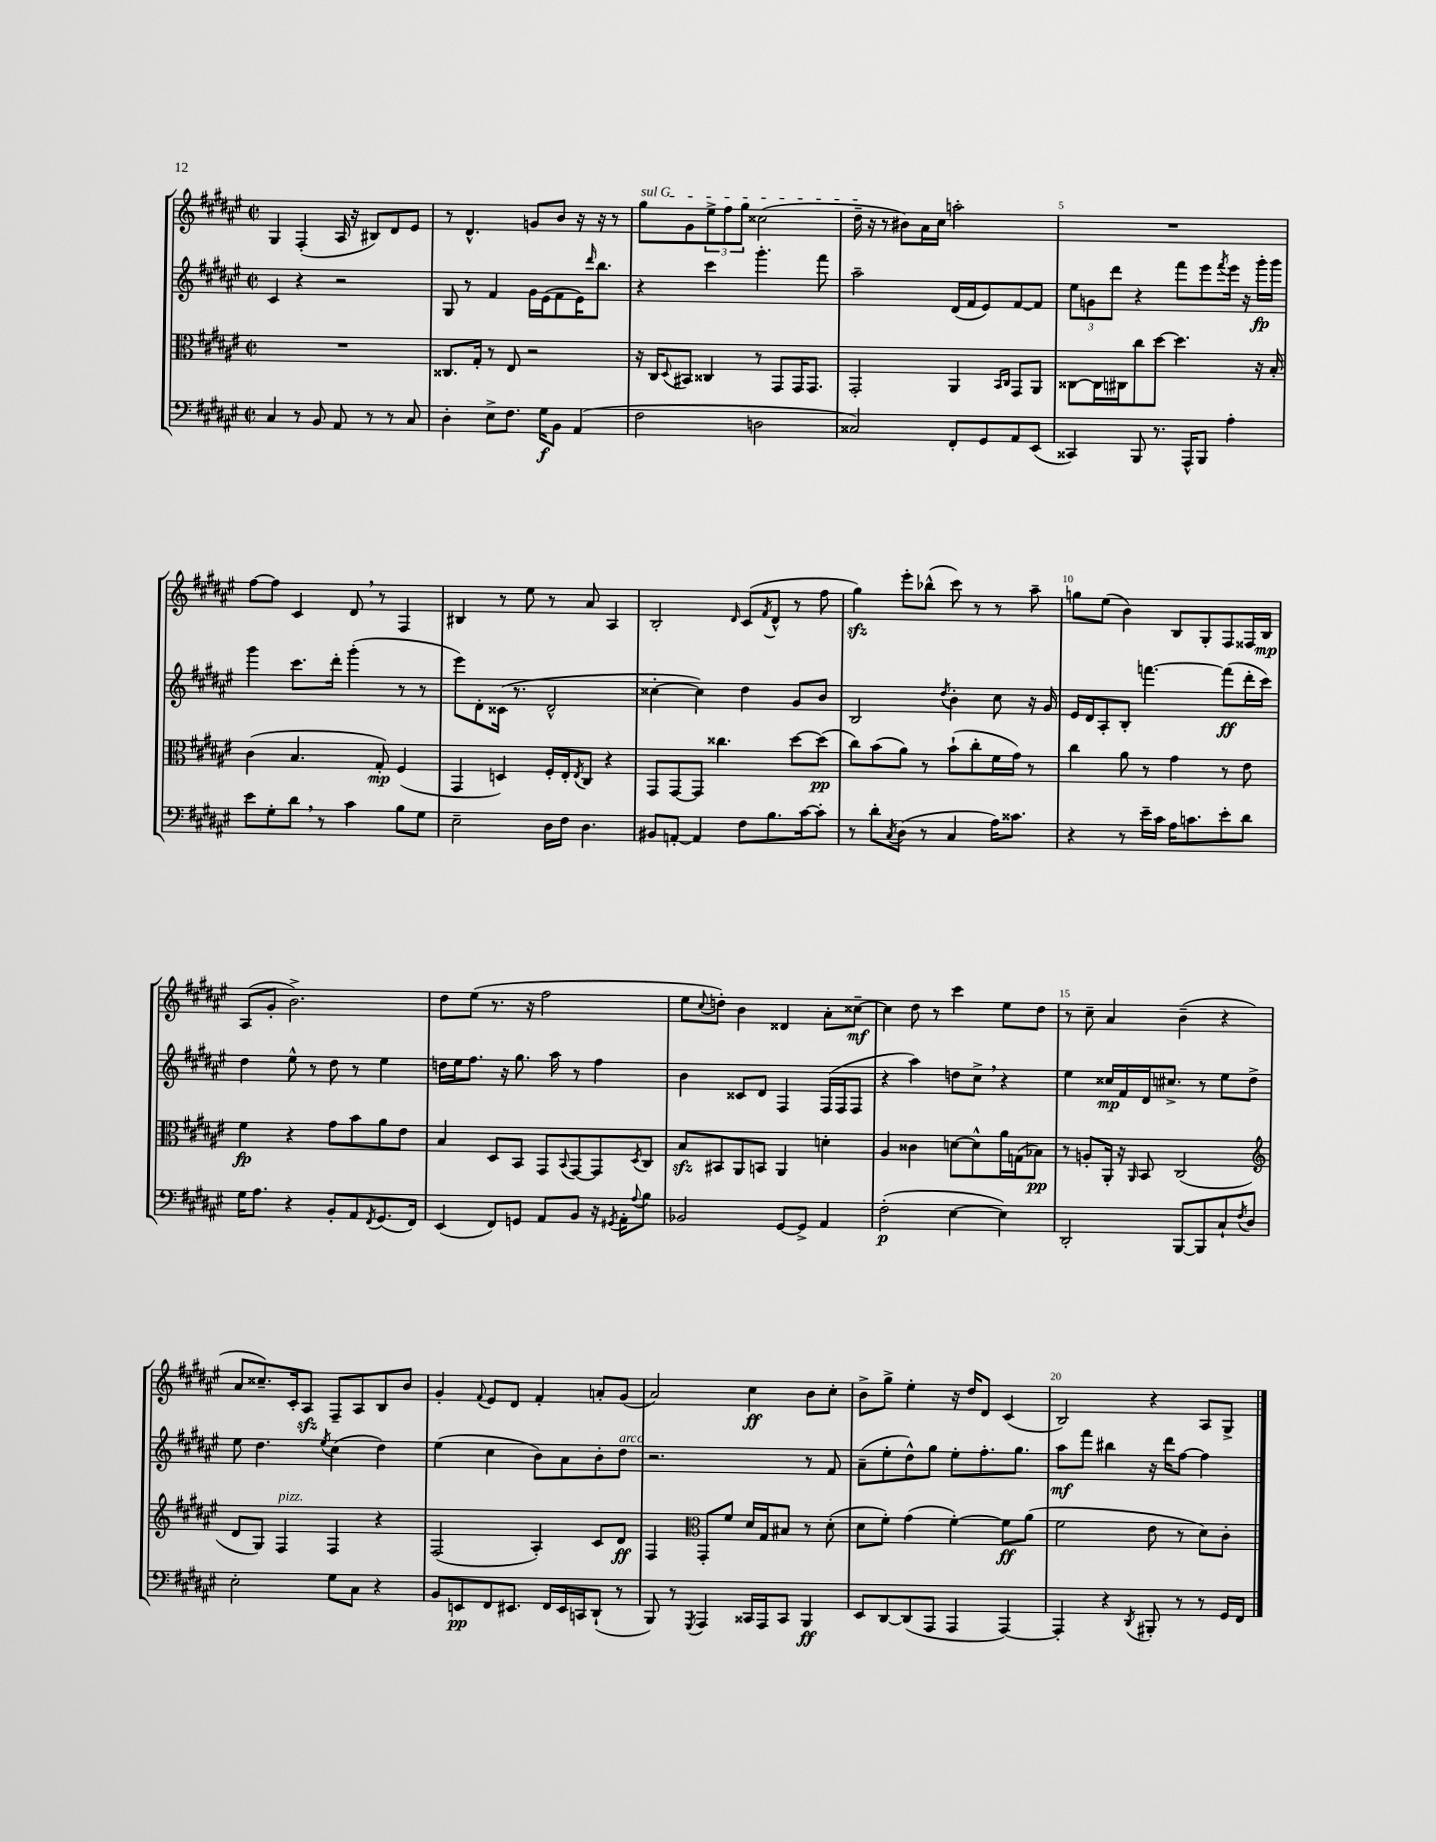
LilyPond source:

<<
\new StaffGroup <<
\new Staff = "s0" {
    \clef treble \key fis \major \defaultTimeSignature \time 2/2
    gis4 fis4-.( ais16 r16 bis8) dis'8 eis'8 |
    r8 dis'4.-^ g'8 b'8 r16 r16 r8 |
    \once \override TextSpanner.bound-details.left.text = \markup { \italic "sul G" } gis''8\startTextSpan gis'8 \tuplet 3/2 { eis''8-> fis''8 gis''8 } cisis''2( |
    dis''16--\stopTextSpan r16 r8 bis'8) ais'16 cis''16 a''2-. |
    R1 |
    fis''8~ fis''8 cis'4 dis'8 \breathe r8 fis4 |
    bis4 r8 eis''8 r8 ais'8 ais4 |
    b2-. \grace { dis'16 } cis'8( \acciaccatura { fis'8 } dis'8-^ r8 fis''8 |
    gis''4\sfz) eis'''8-. bes''8-^( cis'''8) r8 r8 ais''8-- |
    g''8 eis''8( b'4) b8 gis8-. fis8 fisis16 b16\mp |
    ais8( gis'8-. b'2.->) |
    dis''8 eis''8( r8. r16 fis''2 |
    eis''8 \appoggiatura { cis''8 } d''8-.) b'4 disis'4 ais'8-. cisis''8~--\mf |
    cisis''4 dis''8 r8 cis'''4 eis''8 dis''8 |
    r8 cis''8-- ais'4 b'4--( r4 |
    ais'8 cisis''8.--) cis'16-. ais8\sfz fis8-- ais8 b8 b'8 |
    gis'4-. \appoggiatura { fis'8 } eis'8 dis'8 fis'4-. a'8-. gis'8( |
    ais'2) cis''4\ff b'8 cis''8-. |
    b'8-> gis''8-> eis''4-. r16 dis''16 dis'8 cis'4( |
    b2) r4 ais8 gis8-> \bar "|." |
}
\new Staff = "s1" {
    \clef treble \key fis \major \defaultTimeSignature \time 2/2
    cis'4 r4 r2 |
    gis8 r8 fis'4 gis'16 eis'16( fis'8 eis'16) \grace { dis'''16 } b''8. |
    r4 cis'''4 gis'''4.-. fis'''8 |
    ais''2-- dis'16( fis'16 eis'8) fis'8~ fis'8 |
    \tuplet 3/2 { eis''8 g'8 dis'''8 } r4 fis'''8 eis'''8 \acciaccatura { fis'''8 } eis'''16 r16 gis'''16-.\fp gis'''16 |
    gis'''4 cis'''8. dis'''16-. gis'''4-.( r8 r8 |
    eis'''8) dis'8-. cisis'16( r8. dis'2-^ |
    cisis''4~-. cisis''4) dis''4 gis'8 b'8 |
    b2 \acciaccatura { dis''8 } b'4-. cis''8 r16 gis'16 |
    eis'16 dis'16 ais8-. b8-. f'''4.~ f'''8\ff( dis'''16-. cis'''16) |
    dis''4 eis''8-^ r8 dis''8 r8 eis''4 |
    d''16 eis''16 fis''8. r16 gis''8. ais''16 r8 fis''4 |
    b'4 cisis'8 dis'8 fis4 fis16( fis16 fis8 |
    r4 ais''4) d''8 cis''8-> \breathe r4 |
    eis''4 cisis''16\mp fis'16 dis'16 cis''8.-> r8 eis''8 dis''8-> |
    eis''8 dis''4. \acciaccatura { eis''8 } cis''4( dis''4) |
    eis''4( cis''4 b'8) ais'8 b'8-. dis''8^\markup { \italic "arco" } |
    r2. r8 fis'8 |
    ais'8--( eis''8-. dis''8-^) gis''8 eis''8-. fis''8.-. gis''8. |
    ais''8\mf fis'''8 bis''4 r16 dis'''16 fis''8~ fis''4 \bar "|." |
}
\new Staff = "s2" {
    \clef alto \key fis \major \defaultTimeSignature \time 2/2
    R1 |
    cisis8. gis16-. r8 eis8 r2 |
    r16 cis16 \appoggiatura { dis8 } bis,8 cisis4 r8 gis,8 gis,16 gis,8. |
    gis,2-. ais,4 \grace { b,16 cis16 } gis,8 ais,8 |
    cisis8~ cisis16 cis16 cis''8 dis''8~ dis''4. r16 b16-. |
    cis'4( b4. gis8-.\mp) fis4( |
    gis,4 d4) fis16-. eis16-. \acciaccatura { eis8 } cis8 r4 |
    gis,8 gis,8~ gis,8 cisis''4. dis''8~ dis''8\pp( |
    cis''8) b'8( ais'8) r8 b'8-!( cis''8-. fis'16 gis'16) r8 |
    cis''4 ais'8 r8 gis'4 r8 eis'8 |
    fis'4\fp r4 gis'8 b'8 ais'8 eis'8 |
    b4 dis8 b,8 gis,8 \appoggiatura { b,8 } gis,8~ gis,8 \acciaccatura { dis8 } cis8 |
    b8\sfz bis,8 ais,8 b,8 ais,4 d'4-. |
    ais4 cisis'4 d'8~ d'8-^ ais'16 g16( bes8\pp) |
    r8 a8-. ais,16-. r16 \grace { ais,16 } b,8 cis2( |
    \clef treble dis'8 gis8) fis4^\markup { \italic "pizz." } fis4 r4 |
    fis2( ais4-.) cis'8 dis'8\ff |
    fis4 \clef alto gis,8-. fis'8 dis'16 gis16 bis8 r8 dis'8-.( |
    dis'8 fis'8-.) gis'4( fis'4~-.) fis'8\ff ais'8( |
    fis'2 eis'8 r8 dis'8) cis'8-. \bar "|." |
}
\new Staff = "s3" {
    \clef bass \key fis \major \defaultTimeSignature \time 2/2
    cis4 r8 b,8 ais,8 r8 r8 cis8 |
    dis4-. eis8-> fis8. gis16\f b,8 ais,4( |
    fis2 d2 |
    cisis2) fis,8-. gis,8 ais,8 eis,8( |
    cisis,4) b,,8 r8. ais,,16-^ b,,8 ais4-. |
    eis'8 gis8-. dis'8 \breathe r8 cis'4 b8 gis8 |
    eis2-- dis16 fis16 dis4. |
    bis,8 a,8~-. a,4 fis8 b8. cis'16~ cis'8-. |
    r8 dis'8-. \acciaccatura { cis8 } dis8( r8 cis4 ais16) cisis'8. |
    r4 r8 eis'16-- cis'16 ais16 c'8. eis'8-. dis'8 |
    gis16 ais8. r4 b,8-. ais,8 \acciaccatura { fis,8 } gis,8.( fis,16) |
    eis,4( fis,8) g,8 ais,8 b,8 r16 \acciaccatura { gis,8 } ais,16-. \appoggiatura { ais8 } b8 |
    bes,2 gis,8~ gis,8-> ais,4 |
    fis2-.\p( eis4~ eis4) |
    dis,2-. b,,8~ b,,8 cis8-! \acciaccatura { fis8 } dis8 |
    eis2-. gis8 cis8 r4 |
    b,8 e,8\pp fis,8 eis,8. fis,16 eis,16 c,16 dis,8-!( r8 |
    b,,8) r8 \acciaccatura { gis,,8 } ais,,4 cisis,16 ais,,16 cisis,8 b,,4\ff |
    eis,8 dis,8~ dis,8( ais,,8 ais,,4 ais,,4~) |
    ais,,4-. r4 \acciaccatura { dis,8 } bis,,8-. r8 r8 gis,16 fis,16 \bar "|." |
}
>>
>>
\layout { \context { \Score \override BarNumber.break-visibility = ##(#f #t #t) barNumberVisibility = #(every-nth-bar-number-visible 5) } }
